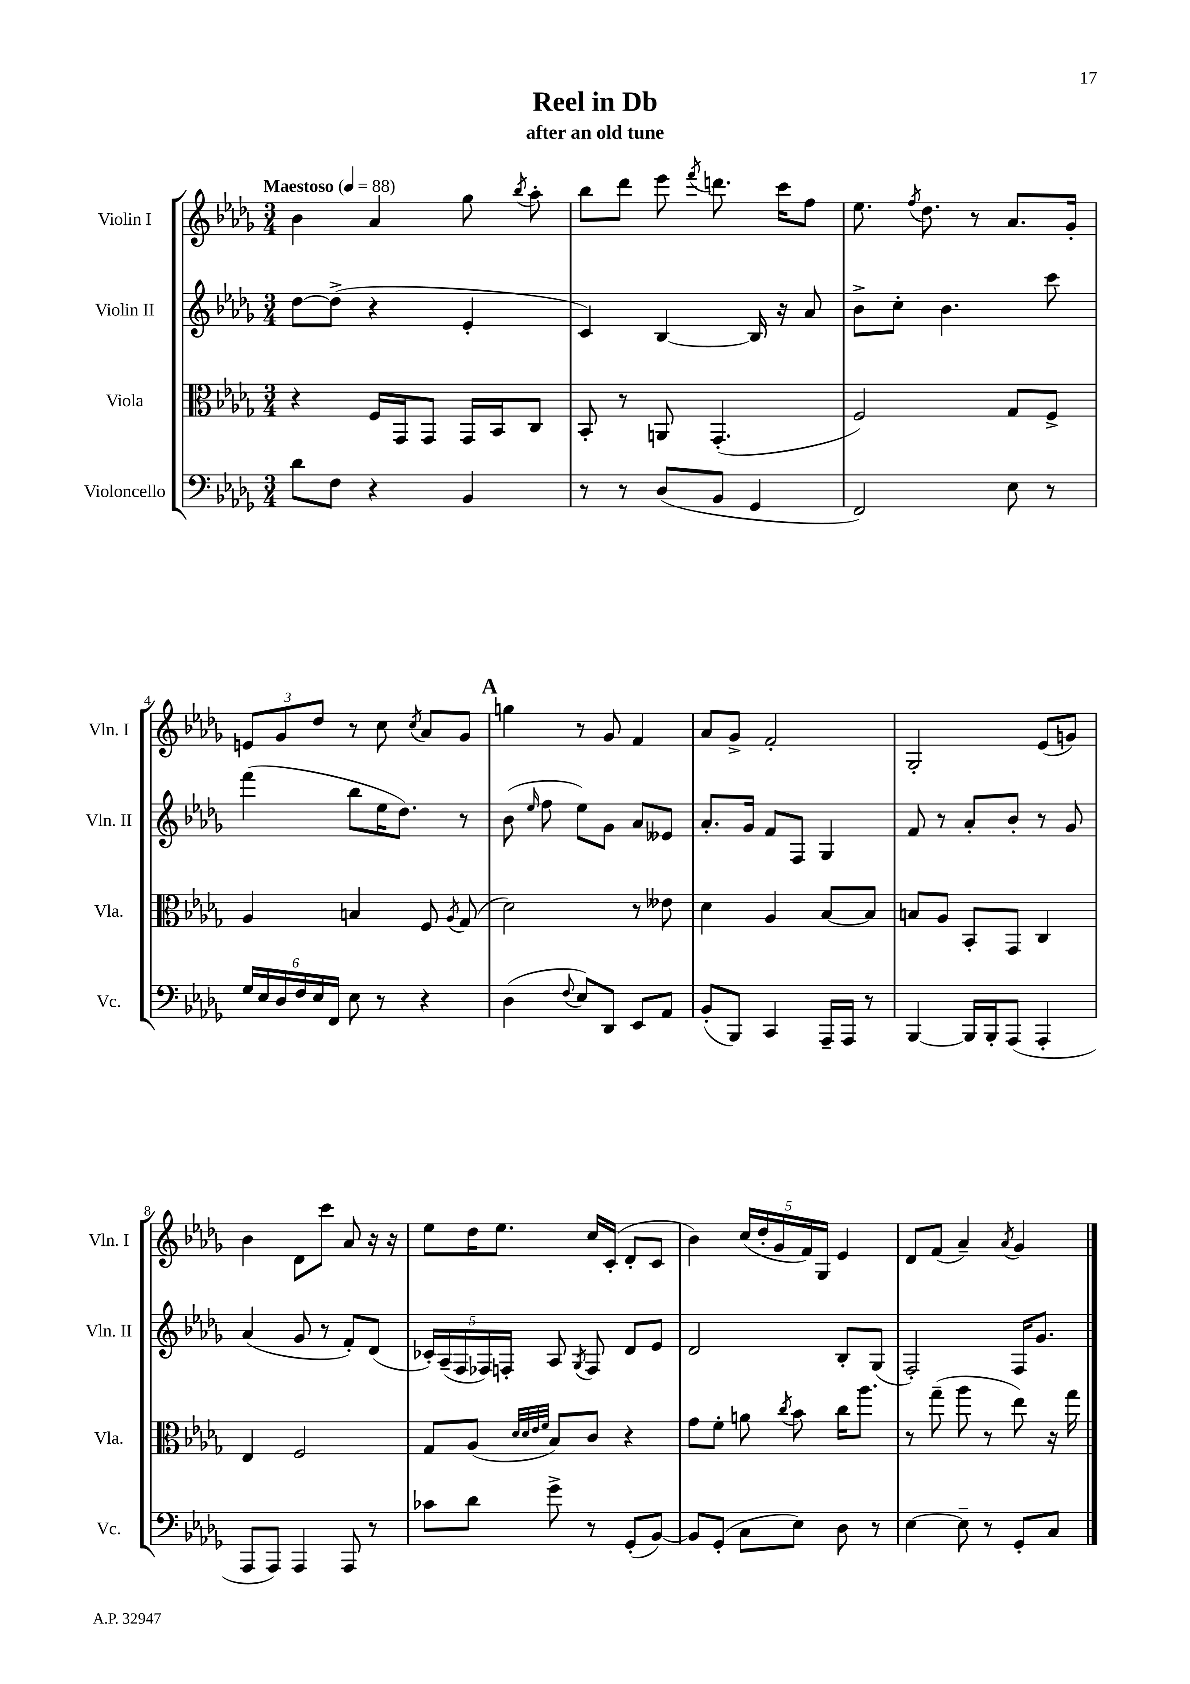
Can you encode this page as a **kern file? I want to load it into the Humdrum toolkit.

**kern	**kern	**kern	**kern
*staff4	*staff3	*staff2	*staff1
*clefF4	*clefC3	*clefG2	*clefG2
*k[b-e-a-d-g-]	*k[b-e-a-d-g-]	*k[b-e-a-d-g-]	*k[b-e-a-d-g-]
*M3/4	*M3/4	*M3/4	*M3/4
*MM88	*MM88	*MM88	*MM88
8d-\L	4r	[8dd-\L	4b-\
8F\J	.	(8dd-^\]J	.
4r	16F/LL	4r	4a-/
.	16GG-/J	.	.
.	8GG-/J	.	.
4BB-/	16GG-/LL	4e-'/	8gg-\
.	16BB-/J	.	.
.	.	.	8qbb-/
.	8C/J	.	8aa-'\
=	=	=	=
8r	8BB-'/	4c/)	8bb-\L
8r	8r	.	8ddd-\J
(8D-/L	8AA/	[4B-/	8eee-\
.	.	.	8qfff/
8BB-/J	(4.GG-'/	.	8.ddd\
4GG-/	.	16B-/]	.
.	.	16r	16ccc\LK
.	.	8a-/	8ff\J
=	=	=	=
2FF/)	2F/)	8b-^\L	8.ee-\
.	.	8cc'\J	.
.	.	.	8qff/
.	.	.	8.dd-\
.	.	4.b-\	.
.	.	.	8r
8E-\	8G-/L	.	8.a-/L
8r	8F^/J	8ccc\	.
.	.	.	16g-'/Jk
=	=	=	=
24G-/LL	4A-/	(4fff\	12e/L
24E-/	.	.	.
24D-/	.	.	12g-/
24F/	.	.	.
24E-/	.	.	12dd-/J
24FF/JJ	.	.	.
8E-\	4B/	8bb-\L	8r
8r	.	16ee-\K	8cc\
.	.	8.dd-\J)	.
.	.	.	8qcc/
4r	8F/	.	8a-/L
.	8qA-/	.	.
.	(8G-/	8r	8g-/J
=	=	=	=
(4D-\	2d-\)	(8b-\	4gg\
.	.	16qqee-/	.
.	.	8ff\	.
8qqF/	.	.	.
8E-/L)	.	8ee-\L)	8r
8DD-/J	.	8g-\J	8g-/
8EE-/L	8r	8a-/L	4f/
8AA-/J	8e--\	8e--/J	.
=	=	=	=
(8BB-'/L	4d-\	8.a-'/L	8a-/L
8BBB-/J)	.	.	8g-^/J
.	.	16g-/Jk	.
4CC/	4A-/	8f/L	2f'/
.	.	8F/J	.
16AAA-~/LL	[8B-/L	4G-/	.
16AAA-/JJ	.	.	.
8r	8B-/]J	.	.
=	=	=	=
[4BBB-/	8B/L	8f/	2G-'/
.	8A-/J	8r	.
16BBB-/]LL	8BB-'/L	8a-'/L	.
16BBB-'/J	.	.	.
(8AAA-/J	8GG-/J	8b-'/J	.
4AAA-'/	4C/	8r	(8e-/L
.	.	8g-/	8g/J)
=	=	=	=
8AAA-/L	4E-/	(4a-/	4b-\
8AAA-/J)	.	.	.
4AAA-/	2F/	8g-/	8d-\L
.	.	8r	8ccc\J
8AAA-/	.	8f'/L)	8a-/
8r	.	(8d-/J	16r
.	.	.	16r
=	=	=	=
8c-\L	8G-/L	20c-'/LL)	8ee-\L
.	.	(20A-~/	.
.	.	20F/	.
8d-\J	(8A-/J	.	16dd-\K
.	.	20F-/)	.
.	.	.	8.ee-\J
.	.	20F'/JJ	.
.	32qqd-/LLL	.	.
.	32qqd-/	.	.
.	32qqe-/	.	.
.	32qqf/JJJ	.	.
8g-^\	8B-/L)	8A-/	.
.	.	8qG-/	.
8r	8c/J	8F/	16cc/LL
.	.	.	(16c'/JJ
(8GG-'/L	4r	8d-/L	8d-'/L
[8BB-/J)	.	8e-/J	8c/J
=	=	=	=
8BB-/]L	8g-\L	2d-/	4b-\)
(8GG-'/J	8f'\J	.	.
8C\L	8a\	.	(20cc/LL
.	.	.	20dd-'/
.	.	.	20g-/
.	8qcc/	.	.
8E-\J)	8b-\	.	.
.	.	.	20f/)
.	.	.	20G-/JJ
8D-\	16cc\LK	8B-'/L	4e-/
.	8.aa-\J	.	.
8r	.	(8G-/J	.
=	=	=	=
[4E-\	8r	2F'/)	8d-/L
.	(8gg-~\	.	(8f/J
8E-~\]	8aa-\	.	4a-~/)
8r	8r	.	.
.	.	.	8qa-/
8GG-'/L	8ee-\)	16F/LK	4g-/
.	.	8.g-/J	.
8C/J	16r	.	.
.	16gg-\	.	.
==	==	==	==
*-	*-	*-	*-
